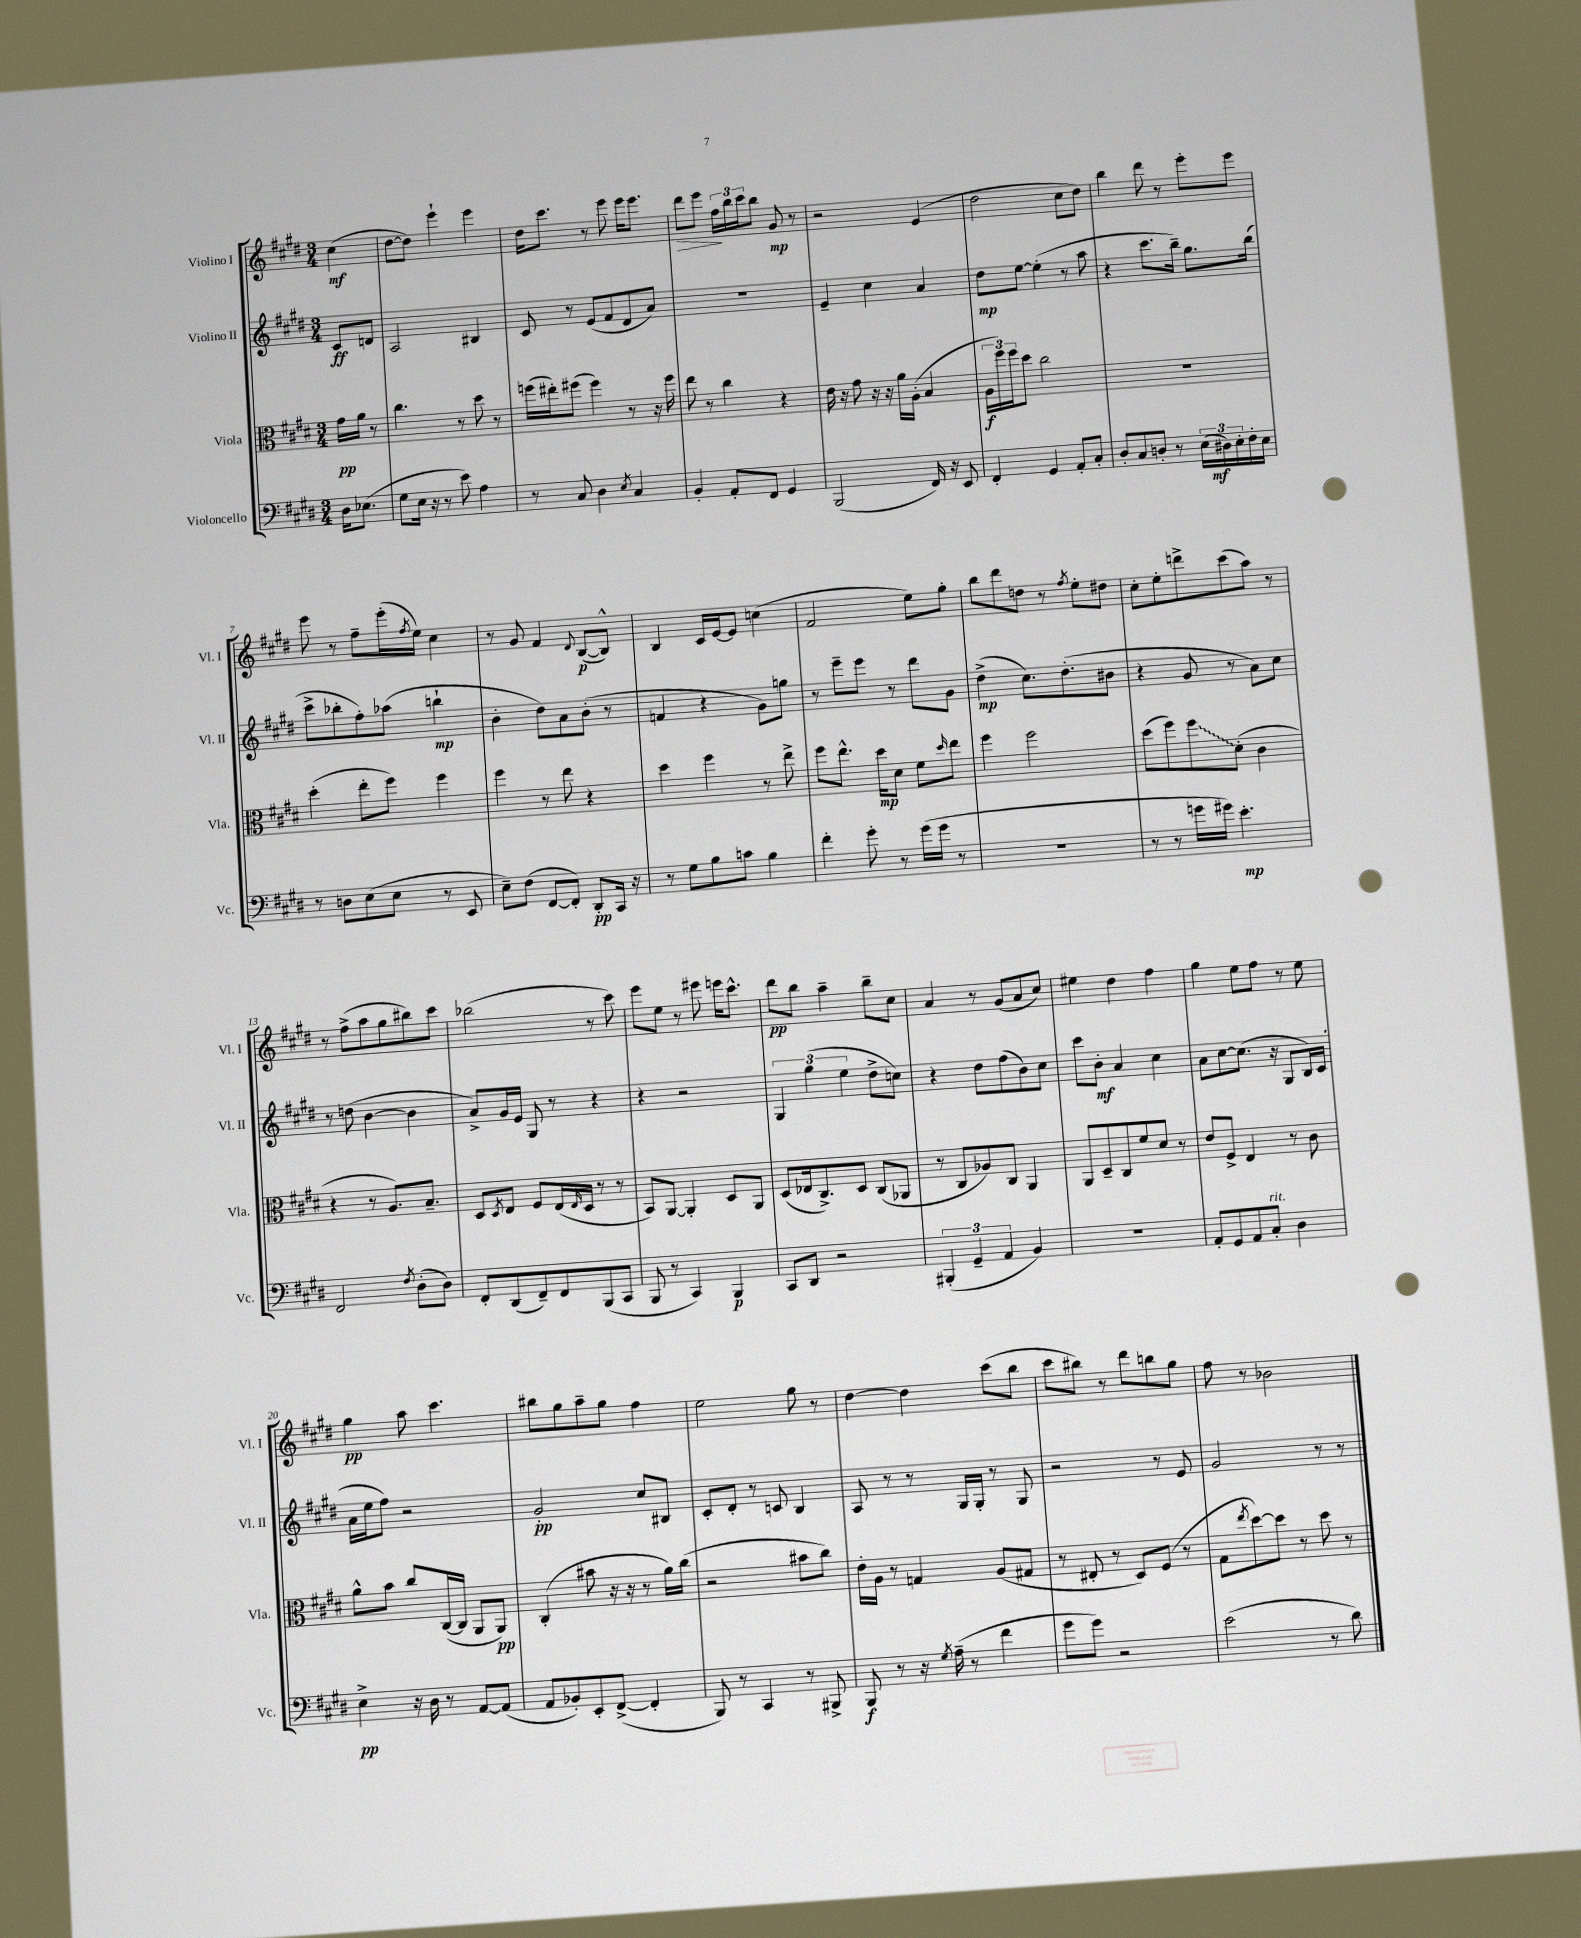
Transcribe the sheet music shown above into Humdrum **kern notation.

**kern	**kern	**kern	**kern
*staff4	*staff3	*staff2	*staff1
*clefF4	*clefC3	*clefG2	*clefG2
*k[f#c#g#d#]	*k[f#c#g#d#]	*k[f#c#g#d#]	*k[f#c#g#d#]
*M3/4	*M3/4	*M3/4	*M3/4
16D#\LK	16g#\LL	8c#/L	(4cc#\
(8.E-\J	16a\JJ	.	.
.	8r	8d/J	.
=	=	=	=
8G#\L	4.cc#\	2A/	[8dd#\L
16E\Jk	.	.	8dd#\]J)
16r	.	.	.
8r	.	.	4eee`\
8e\)	8r	.	.
4A\	8dd#\	4B#/	4eee\
.	8r	.	.
=	=	=	=
8r	(16ff\LL	8c#/	16dd#\LK
.	16ee#'\J)	.	8.ccc#\J
8C#/	(8ff#\J	8r	.
4D#\	4ff#\)	(8e/L	8r
.	.	8f#/	8eee\
8qE/	.	.	.
4C#/	8r	8d#/	16eee\LK
.	.	.	8.eee\J
.	16r	8a/J)	.
.	16ff#\	.	.
=	=	=	=
4BB'/	8ee\	2.r	8ddd#\L
.	8r	.	8eee\J
8AA'/L	4cc#\	.	24ff#\LL
.	.	.	24bb\
.	.	.	24ccc#\J
8FF#/J	.	.	8bb\J
4GG#/	4r	.	8g#/
.	.	.	8r
=	=	=	=
(2BBB/	16e\	4e~/	2r
.	16r	.	.
.	8g#\	.	.
.	16r	4cc#\	.
.	16r	.	.
.	16a\LL	.	.
.	(16A'\JJ	.	.
16FF#/)	4B/	4a/	(4e/
16r	.	.	.
8EE/	.	.	.
=	=	=	=
4FF#'/	24A\LL	8dd#\L	2dd#\
.	24ff#\)	.	.
.	24ff#\J	.	.
.	8dd#\J	[8ee\J	.
4GG#/	2cc#\	(4ee'\]	.
8AA'/L	.	8r	8cc#\L
8C#'/J	.	8aa\	8dd#\J)
=	=	=	=
8D#'/L	2.r	4r	4bb\
8C#/	.	.	.
8D'/J	.	8.ccc#\L	8ddd#\
8r	.	.	8r
.	.	16bb~\Jk)	.
(24E\LL	.	8.gg#\L	8eee'\L
24D#\)	.	.	.
24E'\	.	.	.
16F#'\	.	.	8eee\J
16E\JJ	.	(16bb\Jk	.
=	=	=	=
8r	(4dd#'\	8ccc#^\L	8eee\
8D\L	.	8bb-'\	8r
(8E\	8ee'\L	8ff#'\)	8ff#~\L
8E\J	8ff#\J)	(8aa-\J	(16eee'\L
.	.	.	8qff#/
.	.	.	16ee\JJ)
8r	4ff#\	4bb`\	4cc#\
8EE/	.	.	.
=	=	=	=
8E~\L)	4ff#\	4b'\	8r
(8F#\J	.	.	8g#/
[8FF#/L	8r	8dd#\L)	4f#/
8FF#'/]J)	8ee\	8a\	.
.	.	.	8qqd#/
8DD#'/L	4r	(8b'\J	([8B/L
16CC#/Jk	.	8r	8B^^/]J)
16r	.	.	.
=	=	=	=
8r	4dd#\	4f/	4B/
8G#\L	.	.	.
8B\	4ff#\	4r	16c#/LL
.	.	.	[16e/J
8c\J	.	.	8e/]J
4B\	8r	8g#\L)	(4cc\
.	8ee^\	8gg\J	.
=	=	=	=
4f#'\	8ff#\L	8r	2f#/
.	8.ee^^\J	8eee~\L	.
8g#'\	.	8eee\J	.
.	16dd#\LK	.	.
8r	8d#\J	8r	.
(16g#\LL	8f#\L	8ddd#\L	8ee\L)
16g#\JJ	.	.	.
.	16qqdd#/	.	.
8r	8ee\J	8g#\J	8gg#'\J
=	=	=	=
2.r	4ff#\	(4dd#^\	8bb\L
.	.	.	8ddd#\
.	2ff#\	8.cc#\L)	8dd\J
.	.	.	8r
.	.	(8.dd#'\	.
.	.	.	8qff#/
.	.	.	8ee'\L
.	.	8b#\J	8dd#\J
=	=	=	=
8r	(8dd#\L	4r	8cc#'\L
8r	8ff#\)	.	8ee'\
16g\LL	8ff#\	8g#/	8ddd^\
16g#\JJ)	.	.	.
4.e'\	(8d#'\J	8r	(8ccc#\
.	4c#\	8a\L)	8aa\J)
.	.	8cc#\J	8r
=	=	=	=
2FF#/	4r	8r	8r
.	.	(8dd\	(8ff#^\L
.	8r	[4b\	8aa\
.	8.A/L)	.	8gg#\
8qF#/	.	.	.
(8D#'\L	.	4b\]	8bb#\)
.	8.B~/J	.	.
8D#\J)	.	.	8ccc#\J
=	=	=	=
8FF#'/L	8D#/L	8a^/L)	(2bb-\
.	8qD#/	.	.
(8DD#/	8E/J	16g#/L	.
.	.	16e/JJ	.
8FF#~/)	8F#/L	8G#/	.
8FF#/	(16E/L	8r	.
.	16qqE/	.	.
.	16D#/JJ	.	.
(8BBB/	8r	4r	8r
8CC#/J	8r	.	8ccc#\)
=	=	=	=
8BBB/	8BB/L)	4r	8eee\L
8r	[8AA/J	.	8ee\J
4CC#/)	4AA'/]	2r	8r
.	.	.	8eee#\
4BBB/	8D#/L	.	16eee\LK
.	.	.	8.ccc#^^\J
.	8AA/J	.	.
=	=	=	=
8CC#/L	(8D#/L	6G#/	8ddd#\L
8DD#/J	16E-/k	.	8bb\J
.	.	(6gg#\	.
.	8.C#^/)	.	.
2r	.	.	4aa~\
.	.	6ee\	.
.	8D#/J	.	.
.	(8C#/L	8dd#^\L	8bb~\L
.	8AA-/J	8cc\J)	8cc#\J
=	=	=	=
(6BBB#'/	8r	4r	4a/
.	8C#/L	.	.
6GG#~/	.	.	.
.	8A-/)	8dd#\L	8r
6AA/	.	.	.
.	8C#/J	(8ff#\	(8g#/L
4BB/)	4AA/	8b\)	8a/
.	.	8cc#\J	8cc#/J)
=	=	=	=
2.r	8AA/L	8ccc#\L	4ee#\
.	8D#~/	8b'\J	.
.	8C#/	4a/	4dd#\
.	8f#/	.	.
.	8d#/J	4cc#\	4ff#\
.	8r	.	.
=	=	=	=
8AA'/L	8e/L	8a\L	4gg#\
8GG#/	8F#^/J	[8cc#\	.
8AA/	4E/	(8.cc#\]J	8ee\L
8C#'/J	.	.	8ff#\J
.	.	16r	.
4D#\	8r	8G#/L	8r
.	8c#\	16B/L)	8ee\
.	.	(16c#/JJ	.
=	=	=	=
4E^\	8a^^\L	16a\LL	4gg#\
.	.	16ee\J	.
.	8b\J	8ff#\J)	.
16r	8cc#/L	2r	8aa\
16D#\	.	.	.
8r	([16C#/L	.	4.ccc#\
.	16C#/]JJ	.	.
[8AA/L	8AA/L	.	.
(8AA/]J	8AA/J)	.	.
=	=	=	=
8AA/L	(4C#'/	2g#'/	8bb#\L
8BB-'/)	.	.	8gg#\
8EE'/	8b#\	.	8aa~\
([8FF#^/J	16r	.	8gg#\J
.	16r	.	.
4FF#'/]	8r	8cc#/L	4ff#\
.	16a\LL)	8B#/J	.
.	(16cc#\JJ	.	.
=	=	=	=
8BBB/)	2r	8c#'/L	2ee\
8r	.	8d#'/J	.
4CC#/	.	8r	.
.	.	8c/	.
8r	8b#\L	4B/	8gg#\
8BBB#^/	8cc#\J)	.	8r
=	=	=	=
8BBB/	16e'\LL	8A/	[4dd#\
.	16A\JJ	.	.
8r	8r	8r	.
16r	4G/	8r	4dd#\]
8qG#/	.	.	.
(16A~\	.	.	.
8r	.	16G#/LL	.
.	.	16G#'/JJ	.
4f#\	(8A/L	8r	(8ccc#\L
.	8G#/J	8G#/	8bb\J
=	=	=	=
8g#\L	8r	2r	8ccc#\L
8g#\J)	8E#'/	.	8bb#\J)
2r	8r	.	8r
.	8D#/L)	.	8ddd#\L
.	(8F#/J	8r	8bb\
.	8r	8e/	8gg#\J
=	=	=	=
(2e\	8G#\L	2g#/	8ff#\
.	8qee/	.	.
.	[8dd#\)	.	8r
.	8dd#\]J	.	2b-\
.	8r	.	.
8r	8dd#\	8r	.
8d#\)	8r	8r	.
==	==	==	==
*-	*-	*-	*-
